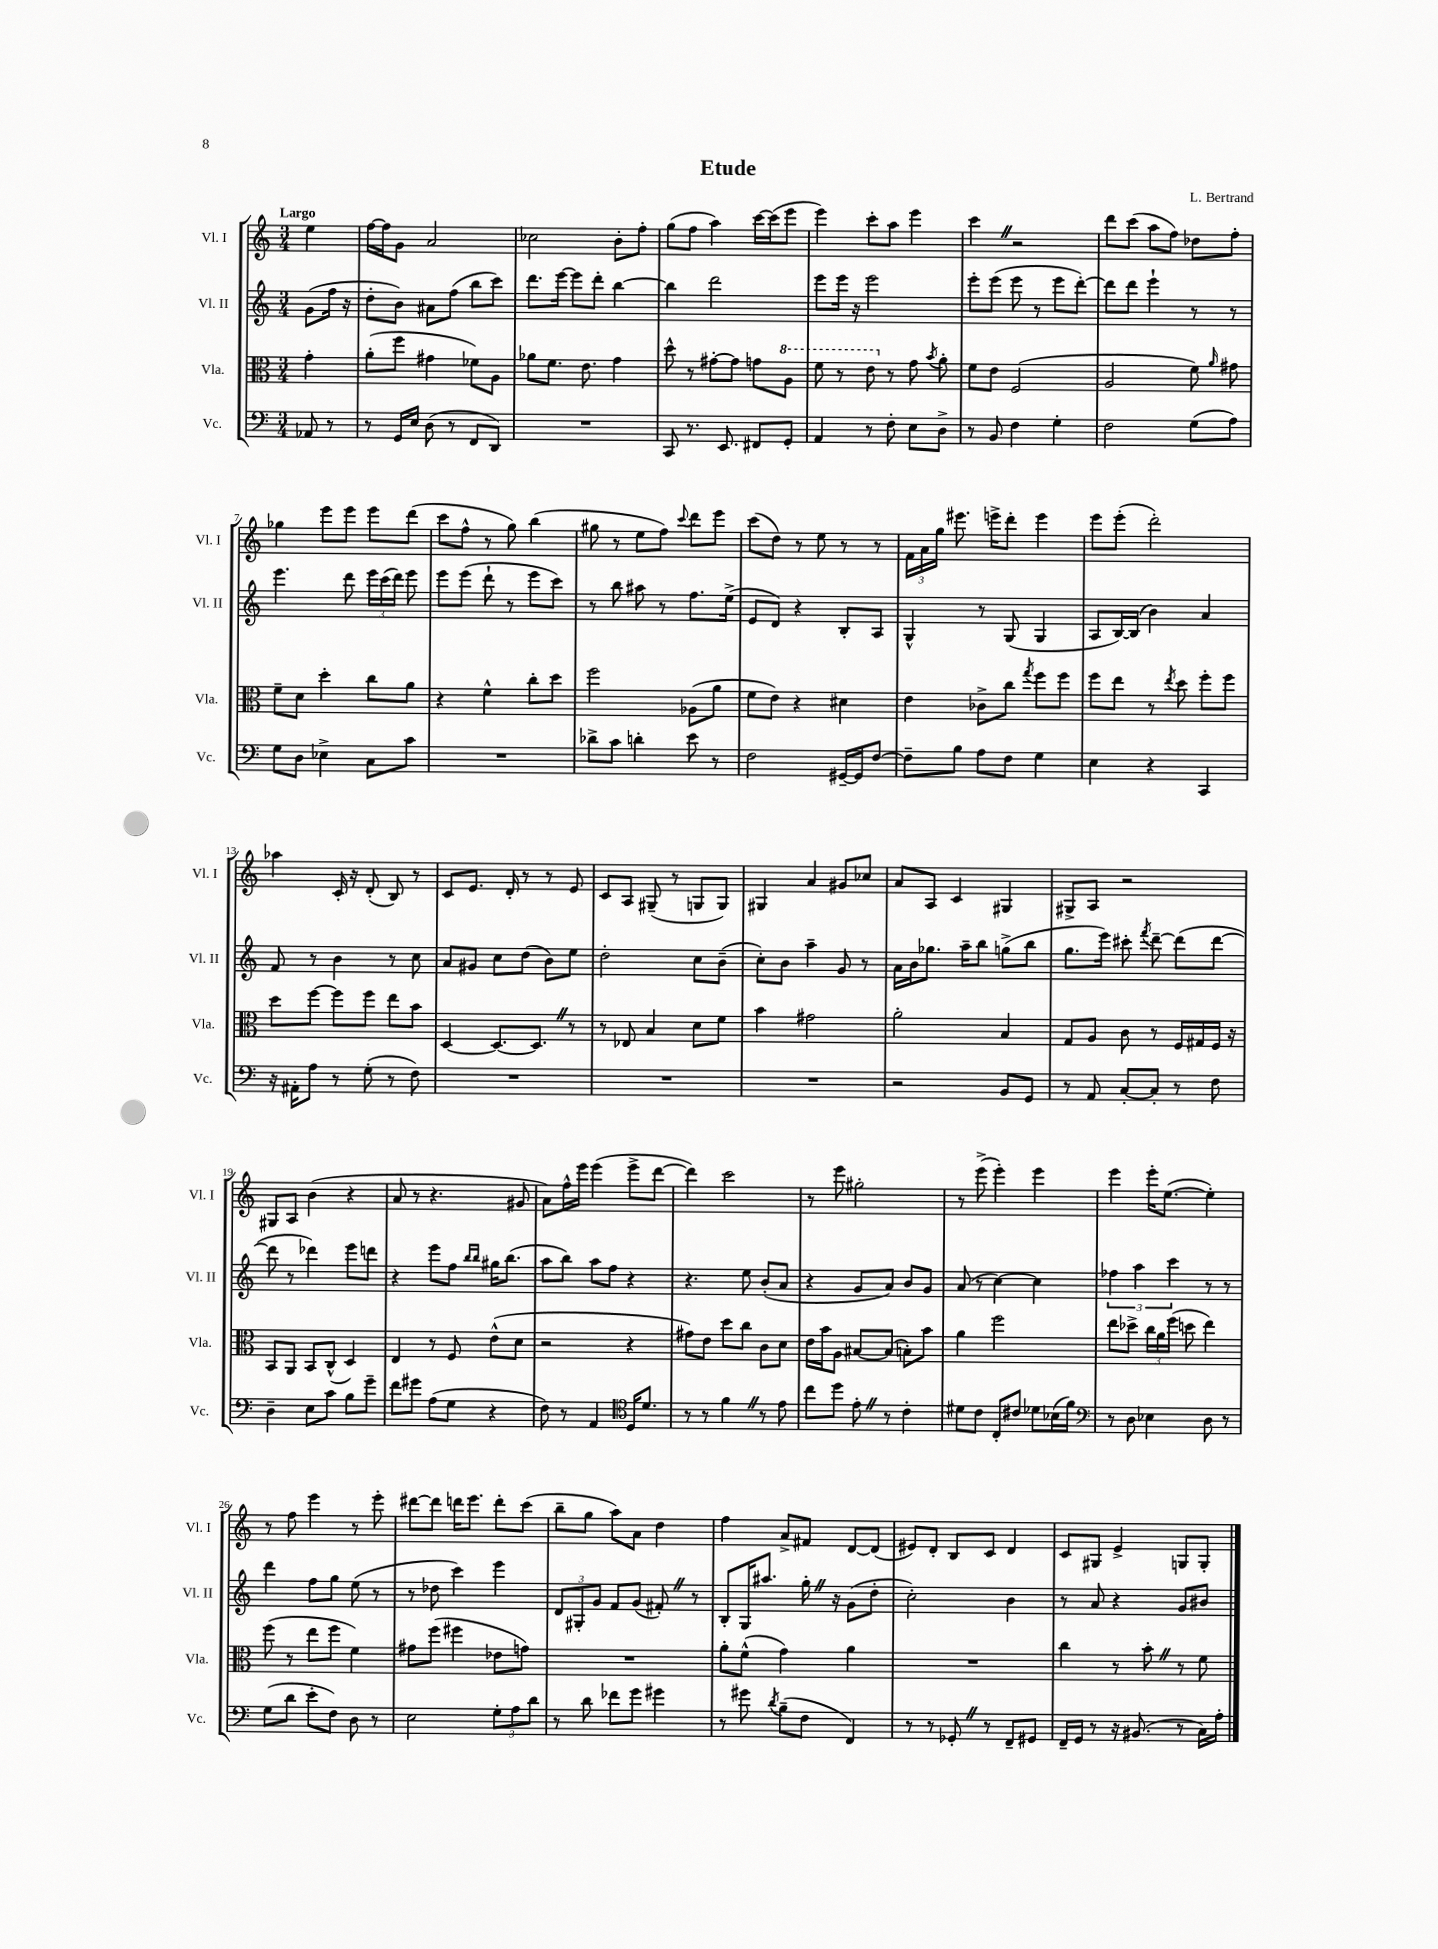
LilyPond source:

\header { title = "Etude" composer = "L. Bertrand" }
<<
\new StaffGroup <<
\new Staff = "s0" \with { instrumentName = "Vl. I" shortInstrumentName = "Vl. I" } {
    \clef treble \key c \major \numericTimeSignature \time 3/4 \partial 4 \tempo "Largo"
    \autoBeamOff e''4 |
    f''16[~ f''16 g'8] a'2 |
    ces''2 b'8[-. f''8]-. |
    g''8[( f''8] a''4) c'''16[~ c'''16( e'''8] |
    e'''4) c'''8[-. a''8] e'''4 |
    c'''4 \once \override BreathingSign.text = \markup { \musicglyph "scripts.caesura.straight" } \breathe r2 |
    d'''8[ c'''8]( a''8[ f''8]) des''8[ f''8]-. |
    ges''4 e'''8[ e'''8] e'''8[ d'''8]( |
    c'''8[ f''8]-^ r8 g''8) b''4( |
    gis''8 r8 e''8[ f''8]) \appoggiatura { c'''8 } d'''8[ e'''8] |
    c'''8[( d''8]) r8 e''8 r8 r8 |
    \tuplet 3/2 { f'16[ a'16 g''16] } eis'''8. e'''16[-> d'''8]-. e'''4 |
    e'''8[ e'''8]-.( d'''2-.) |
    aes''4 c'16-. r16 d'8-.( b8) r8 |
    c'8[ e'8.] d'16-. r8 r8 e'8 |
    c'8[ a8] gis8--( r8 g8[ g8]) |
    gis4 a'4 gis'8[ ces''8] |
    a'8[ a8] c'4 gis4 |
    gis8[-> a8] r2 |
    gis8[ a8] b'4( r4 |
    a'8 r8 r4. gis'8 |
    a'8[) f''16-^ e'''16] e'''4( e'''8[-> d'''8]~ |
    d'''4) c'''2 |
    r8 e'''8 gis''2-. |
    r8 e'''8->( e'''4-.) e'''4 |
    e'''4 e'''16[-. e''8.]~( e''4-.) |
    r8 f''8 e'''4 r8 e'''8-. |
    dis'''8[~ dis'''8] d'''16[ e'''8.] d'''8[-. c'''8]( |
    b''8[-- g''8] a''8[) a'8] d''4 |
    f''4 a'8[-> fis'8] d'8[~ d'8]( |
    eis'8[) d'8]-. b8[ c'8] d'4 |
    c'8[ gis8] e'4-> g8[ g8]-. \bar "|." |
}
\new Staff = "s1" \with { instrumentName = "Vl. II" shortInstrumentName = "Vl. II" } {
    \clef treble \key c \major \numericTimeSignature \time 3/4 \partial 4
    \autoBeamOff g'8[( f''16] r16 |
    d''8[-. b'8]) ais'8[ f''8]( b''8[ c'''8]) |
    d'''8.[ e'''16]~ e'''8[ d'''8]-. b''4~ |
    b''4 d'''2 |
    e'''8[ e'''16] r16 e'''2 |
    e'''8[-. e'''8]( e'''8 r8 e'''8[ d'''8]~-.) |
    d'''8[ d'''8] e'''4-! r8 r8 |
    e'''4. d'''8 \tuplet 3/2 { e'''16[ c'''16( d'''16]) } e'''8 |
    e'''8[ e'''8]( d'''8-! r8 e'''8[ c'''8]) |
    r8 b''8 ais''8 r8 f''8.[ e''16]->( |
    e'8[ d'8]) r4 b8[-. a8] |
    g4-^ r8 g8( g4 |
    a8[ b16~) b16]( b'4) a'4 |
    f'8 r8 b'4 r8 c''8 |
    a'8[ gis'8] c''8[ d''8]( b'8[) e''8] |
    d''2-. c''8[ b'8]--( |
    c''8[-.) b'8] a''4-- g'8 r8 |
    a'16[ b'16 ges''8.] a''16[-- b''8] g''8[->( b''8] |
    g''8.[ e'''16]) cis'''8-. \acciaccatura { f'''8 } d'''8~-- d'''8[( d'''8]~ |
    d'''8 r8 des'''4) e'''8[ d'''8] |
    r4 e'''8[ f''8] \grace { b''16[ b''16] } gis''16[ b''8.]( |
    a''8[ b''8]) a''8[ f''8] r4 |
    r4. e''8 b'8[-.( a'8] |
    r4 g'8[ a'8]) b'8[ g'8] |
    a'8( r8 c''4~) c''4 |
    \tuplet 3/2 { fes''4 a''4 c'''4 } r8 r8 |
    d'''4 f''8[ g''8] e''8( r8 |
    r8 des''8 c'''4) e'''4 |
    \tuplet 3/2 { d'8[ gis8-. g'8] } f'8[ g'8]( fis'8-.) \once \override BreathingSign.text = \markup { \musicglyph "scripts.caesura.straight" } \breathe r8 |
    b8[-. g16 ais''8.] g''16-. \once \override BreathingSign.text = \markup { \musicglyph "scripts.caesura.straight" } \breathe r16 g'8[( d''8]-. |
    c''2-.) b'4 |
    r8 a'8 r4 g'8[ bis'8] \bar "|." |
}
\new Staff = "s2" \with { instrumentName = "Vla." shortInstrumentName = "Vla." } {
    \clef alto \key c \major \numericTimeSignature \time 3/4 \partial 4
    \autoBeamOff g'4-. |
    a'8[-.( f''8] gis'4 fes'8[) a8] |
    aes'8[ f'8.] e'8. g'4 |
    d''8-^ r8 gis'8[~-. gis'8] g'8[ \ottava #1 a'8] |
    f''8 r8 e''8 \ottava #0 r8 g'8 \acciaccatura { b'8 } a'8-. |
    f'8[ e'8] f2( |
    a2 f'8) \grace { a'16 } gis'8 |
    f'8[-- d'8] d''4-. c''8[ a'8] |
    r4 f'4-^ c''8[-. d''8] |
    f''2 aes8[( a'8] |
    f'8[ e'8]) r4 dis'4 |
    e'4 ces'8[-> c''8] \acciaccatura { g''8 } f''8[ f''8] |
    f''8[ e''8] r8 \acciaccatura { e''8 } d''8 f''8[-. f''8] |
    d''8[ f''8]~ f''8[ f''8] e''8[ b'8] |
    d4~ d8.[~ d8.] \once \override BreathingSign.text = \markup { \musicglyph "scripts.caesura.straight" } \breathe r8 |
    r8 ees8 b4 d'8[ f'8] |
    b'4 gis'2 |
    a'2-. b4 |
    g8[ a8] c'8 r8 f16[ gis16 f16] r16 |
    b,8[ a,8] b,8[ c8]-^( d4) |
    e4 r8 f8 e'8[-^( d'8] |
    r2 r4 |
    gis'8[) e'8] d''8[ c''8] c'8[ d'8] |
    e'16[ b'16 a8] bis8[~ bis8]( b8[-.) b'8] |
    a'4 f''2 |
    e''8[ des''8]-> \tuplet 3/2 { c''16[ a'16 f''16]( } d''8 e''4) |
    f''8( r8 e''8[ f''8] f'4) |
    gis'8[ f''8]( fis''4 ees'8[ g'8]) |
    R2. |
    a'8[-. f'8]-^( g'4) a'4 |
    R2. |
    c''4 r8 b'8-. \once \override BreathingSign.text = \markup { \musicglyph "scripts.caesura.straight" } \breathe r8 f'8 \bar "|." |
}
\new Staff = "s3" \with { instrumentName = "Vc." shortInstrumentName = "Vc." } {
    \clef bass \key c \major \numericTimeSignature \time 3/4 \partial 4
    \autoBeamOff aes,8 r8 |
    r8 g,16[ e16] d8( r8 f,8[ d,8]) |
    R2. |
    c,8 r8. e,8. fis,8[ g,8]-. |
    a,4 r8 f8-. e8[ d8]-> |
    r8 b,8 f4 g4-. |
    f2 g8[( a8]) |
    g8[ d8] ees4-> c8[ c'8] |
    R2. |
    des'8[-> c'8] d'4-. e'8 r8 |
    f2 gis,16[~-- gis,16 f8]~ |
    f8[-- b8] a8[ f8] g4 |
    e4 r4 c,4 |
    r16 ais,16[-. a8] r8 g8-.( r8 f8) |
    R2. |
    R2. |
    R2. |
    r2 b,8[ g,8] |
    r8 a,8 c8[~-. c8]-. r8 f8 |
    d4-- e8[ c'8] b8[ g'8]-- |
    f'8[ gis'8] a8[( g8] r4 |
    f8) r8 a,4 \clef tenor d16[ d'8.] |
    r8 r8 f'4 \once \override BreathingSign.text = \markup { \musicglyph "scripts.caesura.straight" } \breathe r8 e'8 |
    c''8[ d''8] e'8-. \once \override BreathingSign.text = \markup { \musicglyph "scripts.caesura.straight" } \breathe r8 c'4-. |
    dis'8[ c'8] c8[-. cis'8] des'8[ bes16( f'16]) |
    \clef bass r8 d8 ees4 d8 r8 |
    g8[( d'8] e'8[-. f8]) d8 r8 |
    e2 \tuplet 3/2 { g8[-. a8 d'8] } |
    r8 d'8 fes'8[ g'8] gis'4 |
    r8 gis'8 \acciaccatura { d'8 } b8[--( f8] f,4) |
    r8 r8 ges,8-. \once \override BreathingSign.text = \markup { \musicglyph "scripts.caesura.straight" } \breathe r8 f,8[-- gis,8] |
    f,16[-- g,16] r8 r16 bis,8.( r8 c16[) a16]-. \bar "|." |
}
>>
>>
